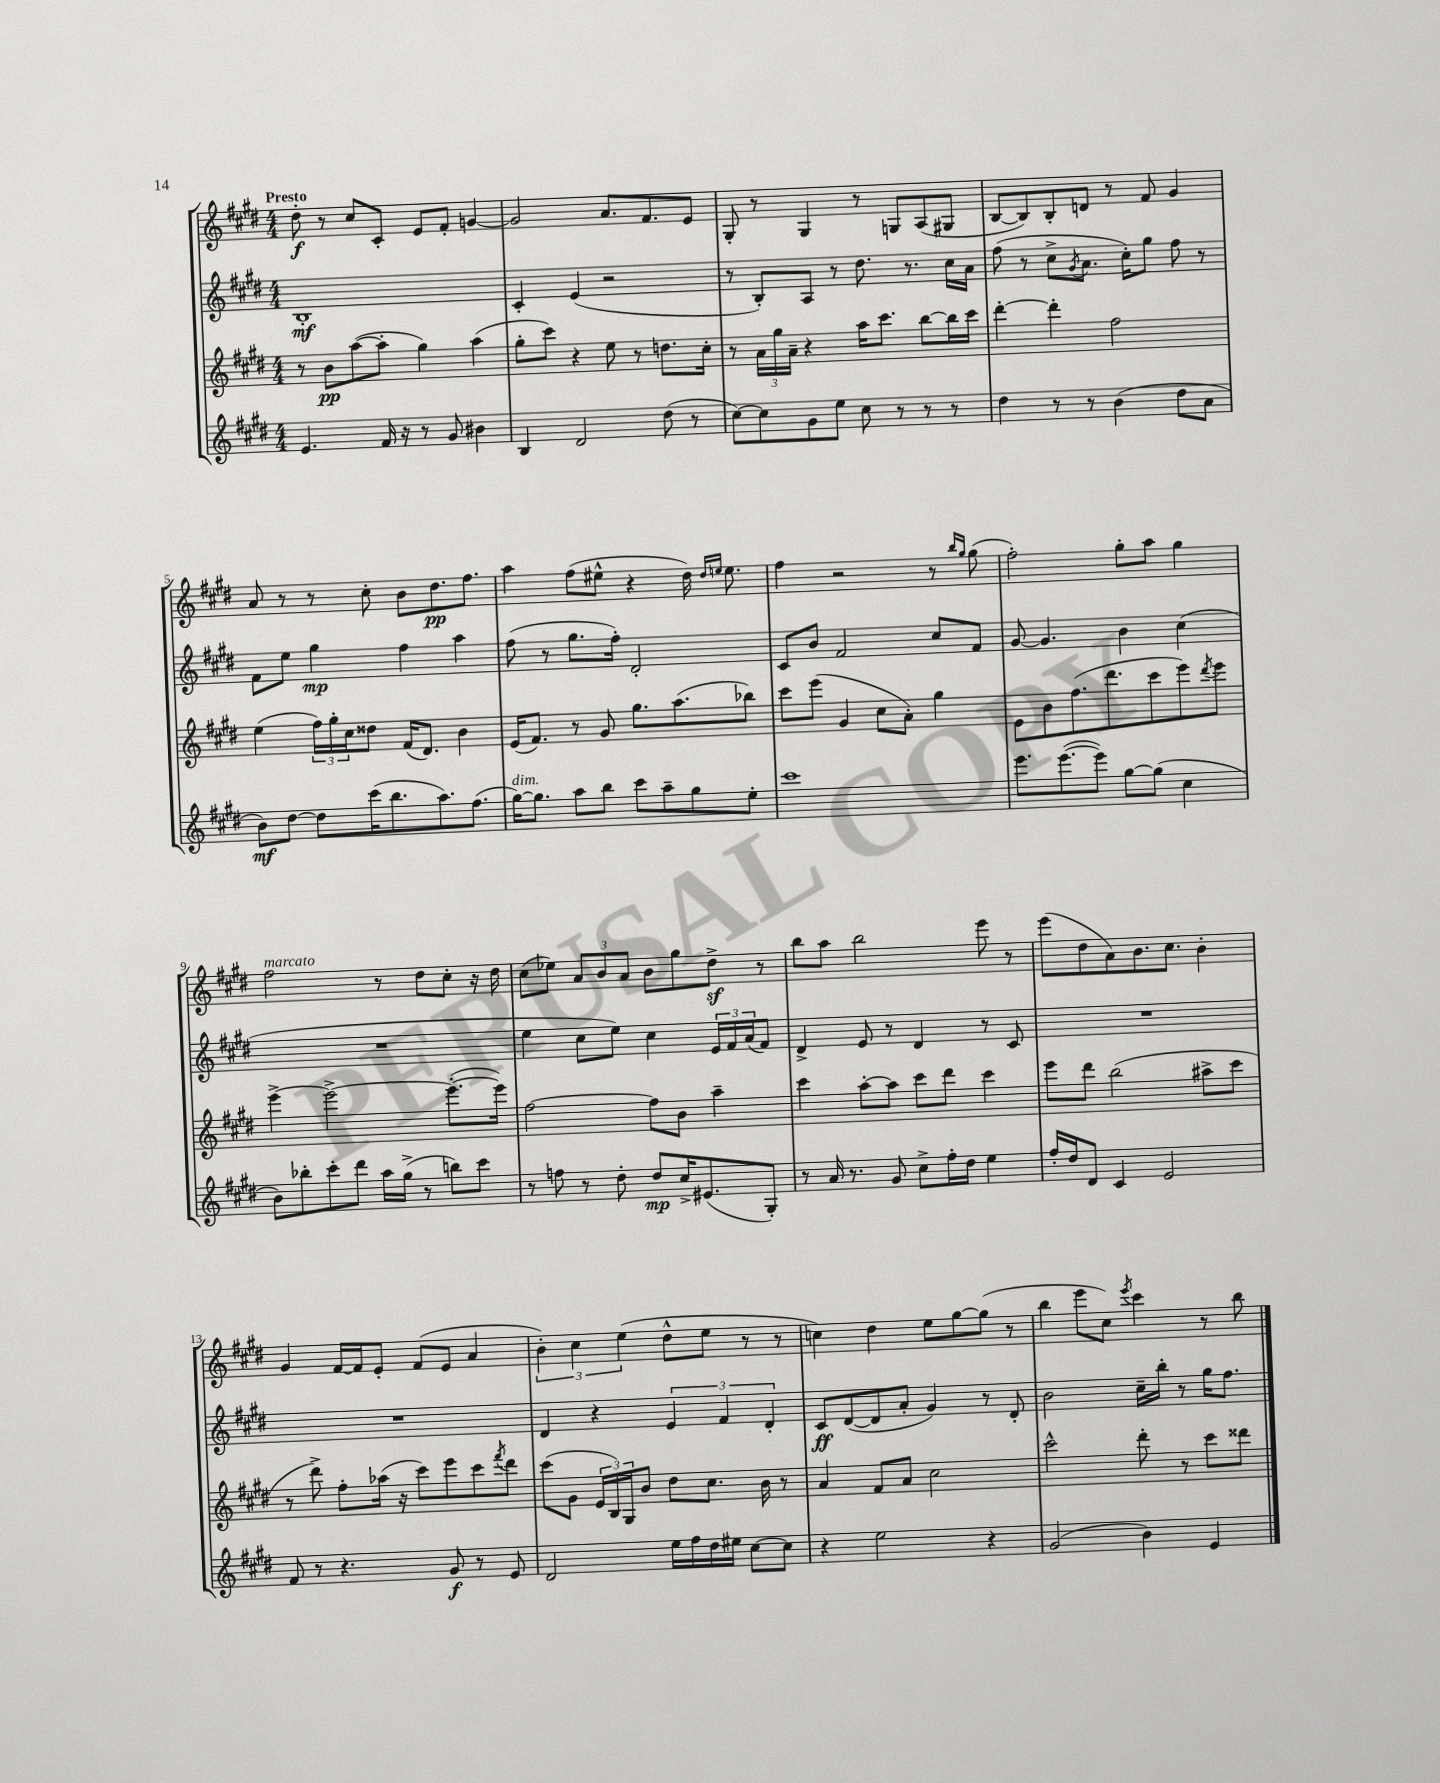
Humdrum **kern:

**kern	**dynam	**kern	**dynam	**kern	**dynam	**kern	**dynam
*part4	*part4	*part3	*part3	*part2	*part2	*part1	*part1
*staff4	*staff4	*staff3	*staff3	*staff2	*staff2	*staff1	*staff1
*clefG2	*	*clefG2	*	*clefG2	*	*clefG2	*
*k[f#c#g#d#]	*	*k[f#c#g#d#]	*	*k[f#c#g#d#]	*	*k[f#c#g#d#]	*
*M4/4	*	*M4/4	*	*M4/4	*	*M4/4	*
=1	=1	=1	=1	=1	=1	=1	=1
!	!	!	!	!	!	!LO:TX:a:B:t=Presto	!
4.e/	.	8r	.	1B'	mf	8dd#'\	f
.	.	8b\L	pp	.	.	8r	.
.	.	([8aa\	.	.	.	8cc#/L	.
16f#/	.	8aa'\J]	.	.	.	8c#'/J	.
16r	.	.	.	.	.	.	.
8r	.	4gg#\)	.	.	.	8e/L	.
8g#/	.	.	.	.	.	8f#'/J	.
4b#X\	.	(4aa\	.	.	.	[4gn/	.
=2	=2	=2	=2	=2	=2	=2	=2
4B/	.	8gg#'\L	.	4c#'/	.	2g/]	.
.	.	8ccc#\J)	.	.	.	.	.
2d#/	.	4r	.	(4e/	.	.	.
.	.	8ee\	.	2r	.	8.a/L	.
.	.	8r	.	.	.	.	.
.	.	.	.	.	.	8.f#/	.
(8dd#\	.	8.ddn\L	.	.	.	.	.
8r	.	.	.	.	.	8e/J	.
.	.	16cc#'\Jk	.	.	.	.	.
=3	=3	=3	=3	=3	=3	=3	=3
[8cc#\L)	.	8r	.	8r	.	8G#'/	.
8cc#\]	.	24a\LL	.	8B'/L)	.	8r	.
.	.	24gg#\	.	.	.	.	.
.	.	24a~\JJ	.	.	.	.	.
8g#\	.	4r	.	8A/J	.	4G#/	.
8ee\J	.	.	.	8r	.	.	.
8cc#\	.	16aa\KL	.	8.dd#\	.	8r	.
.	.	8.ccc#\J	.	.	.	.	.
8r	.	.	.	.	.	8Gn/L	.
.	.	.	.	8.r	.	.	.
8r	.	[8bb\L	.	.	.	(8A/	.
8r	.	16bb\L]	.	16cc#\LL	.	8G#X/J	.
.	.	16ccc#\JJ	.	16a\JJ	.	.	.
=4	=4	=4	=4	=4	=4	=4	=4
4dd#\	.	[4ddd#'\	.	(8ff#\	.	[8B/L	.
.	.	.	.	8r	.	8B/])	.
8r	.	4ddd#'\]	.	8cc#^\L	.	8B'/	.
.	.	.	.	8qg#/	.	.	.
8r	.	.	.	8.a\J	.	8dn/J	.
(4b\	.	2ff#\	.	.	.	8r	.
.	.	.	.	16cc#'\KL)	.	.	.
.	.	.	.	8gg#\J	.	8f#/	.
8dd#\L	.	.	.	8ff#\	.	4g#/	.
8a\J	.	.	.	8r	.	.	.
!!LO:LB:g=z
=5	=5	=5	=5	=5	=5	=5	=5
8b\L)	mf	(4ee\	.	8f#\L	.	8a/	.
[8dd#\J	.	.	.	8ee\J	.	8r	.
8dd#\L]	.	24ff#\LL)	.	4gg#\	mp	8r	.
.	.	24gg#'\	.	.	.	.	.
.	.	24cc#\J	.	.	.	.	.
(16ccc#\K	.	8dd##X\J	.	.	.	8cc#'\	.
8.bb\	.	.	.	.	.	.	.
.	.	(16f#/KL	.	4ff#\	.	8b\L	.
.	.	8.d#/J)	.	.	.	.	.
8.aa\)	.	.	.	.	.	8.dd#\	pp
.	.	4b\	.	4aa\	.	.	.
(8.ff#\J	.	.	.	.	.	8.ff#\J	.
=6	=6	=6	=6	=6	=6	=6	=6
!LO:TX:a:i:t=dim.	!	!	!	!	!	!	!
[16gg#\KL)	.	(16e/KL	.	(8ff#\	.	4aa\	.
8.gg#\J]	.	8.f#/J)	.	.	.	.	.
.	.	.	.	8r	.	.	.
8aa\L	.	8r	.	8.gg#\L	.	(8ff#\L	.
8bb\J	.	8g#/	.	.	.	8ee#X^^\J	.
.	.	.	.	16ff#'\Jk)	.	.	.
8ccc#\L	.	8.gg#\L	.	2d#'/	.	4r	.
8aa~\	.	.	.	.	.	.	.
.	.	(8.aa\	.	.	.	.	.
8gg#\	.	.	.	.	.	16dd#\)	.
.	.	.	.	.	.	16qqdd#/LL	.
.	.	.	.	.	.	16qqeen/JJ	.
.	.	.	.	.	.	8.ee\	.
8ee'\J	.	8bb-X\J)	.	.	.	.	.
=7	=7	=7	=7	=7	=7	=7	=7
1ccc#	.	8ccc#\L	.	8c#/L	.	4ff#\	.
.	.	(8eee\J	.	8b/J	.	.	.
.	.	4g#/	.	2f#/	.	2r	.
.	.	8cc#\L	.	.	.	.	.
.	.	8a'\J)	.	.	.	.	.
.	.	4gg#\	.	8cc#/L	.	8r	.
.	.	.	.	.	.	16qqbb/LL	.
.	.	.	.	.	.	16qqgg#/JJ	.
.	.	.	.	8f#/J	.	(8gg#\	.
=8	=8	=8	=8	=8	=8	=8	=8
8.eee\L	.	8e\L	.	[8g#/	.	2ff#'\)	.
.	.	8b\	.	4.g#/]	.	.	.
([8.eee\	.	.	.	.	.	.	.
.	.	(8.ff#\	.	.	.	.	.
8eee\J])	.	.	.	.	.	.	.
.	.	8.ddd#\	.	.	.	.	.
[8gg#\L	.	.	.	4b\	.	8gg#'\L	.
(8gg#\J]	.	8ccc#\	.	.	.	8aa\J	.
4cc#\	.	8eee\)	.	(4cc#\	.	4gg#\	.
.	.	8qddd#/	.	.	.	.	.
.	.	8eee\J	.	.	.	.	.
!!LO:LB:g=z
=9	=9	=9	=9	=9	=9	=9	=9
!	!	!	!	!	!	!LO:TX:a:i:t=marcato	!
8b\L)	.	[4eee^\	.	1r	.	2ff#\	.
8bb-X'\	.	.	.	.	.	.	.
8ccc#'\	.	2eee^\_	.	.	.	.	.
8ddd#\J	.	.	.	.	.	.	.
16aa\LL	.	.	.	.	.	8r	.
(16gg#^\JJ	.	.	.	.	.	.	.
8r	.	.	.	.	.	8dd#\L	.
8bbn\L)	.	(8.eee'\L_	.	.	.	8cc#'\J	.
8ccc#\J	.	.	.	.	.	16r	.
.	.	16eee\Jk])	.	.	.	16dd#\	.
=10	=10	=10	=10	=10	=10	=10	=10
8r	.	[2ff#\	.	4ee\	.	(8cc#\L	.
8ffn\	.	.	.	.	.	8ee-X\J)	.
8r	.	.	.	8cc#\L	.	12a/L	.
.	.	.	.	.	.	12b/	.
8dd#'\	.	.	.	8ee\J)	.	.	.
.	.	.	.	.	.	12a/J	.
8dd#/L	mp	8ff#\L]	.	4cc#\	.	8b\L	.
16cc#^/K	.	8b\J	.	.	.	8gg#\	.
(8.e#X/	.	.	.	.	.	.	.
.	.	4aa~\	.	24e/LL	.	8dd#z^\J	.
.	.	.	.	24f#/	.	.	.
.	.	.	.	(24a/J	.	.	.
8G#'/J)	.	.	.	8f#/J)	.	8r	.
=11	=11	=11	=11	=11	=11	=11	=11
8r	.	4ccc#\	.	4d#^/	.	8bb\L	.
16a/	.	.	.	.	.	8aa\J	.
8.r	.	.	.	.	.	.	.
.	.	[8aa'\L	.	8e/	.	2bb\	.
8g#/	.	8aa\J]	.	8r	.	.	.
8cc#^\L	.	8ccc#\L	.	4d#/	.	.	.
16ff#'\L	.	8ddd#\J	.	.	.	.	.
16dd#\JJ	.	.	.	.	.	.	.
4ee\	.	4ccc#\	.	8r	.	8eee\	.
.	.	.	.	8c#/	.	8r	.
=12	=12	=12	=12	=12	=12	=12	=12
16ff#'/LL	.	8eee\L	.	1r	.	(8eee\L	.
16dd#/J	.	.	.	.	.	.	.
8d#/J	.	8ddd#\J	.	.	.	8dd#\	.
4c#/	.	(2bb\	.	.	.	8a\)	.
.	.	.	.	.	.	8.b\	.
2e/	.	.	.	.	.	.	.
.	.	.	.	.	.	8.cc#\J	.
.	.	8aa#X^\L	.	.	.	4b'\	.
.	.	8ccc#\J	.	.	.	.	.
!!LO:LB:g=z
=13	=13	=13	=13	=13	=13	=13	=13
8f#/	.	8r	.	1r	.	4g#/	.
8r	.	8ddd#^\)	.	.	.	.	.
4.r	.	8ff#'\L	.	.	.	[16f#/LL	.
.	.	.	.	.	.	16f#/J]	.
.	.	(16aa-X\Jk	.	.	.	8e'/J	.
.	.	16r	.	.	.	.	.
.	.	8ccc#\L)	.	.	.	(8f#/L	.
8g#/	f	8eee\	.	.	.	8e/J	.
8r	.	8ccc#\	.	.	.	4a/	.
.	.	8qfff#/	.	.	.	.	.
8e/	.	8ddd#\J	.	.	.	.	.
=14	=14	=14	=14	=14	=14	=14	=14
2d#/	.	(8ccc#\L	.	4d#/	.	6b'\)	.
.	.	8g#\J	.	.	.	.	.
.	.	.	.	.	.	6cc#\	.
.	.	24e/LL	.	4r	.	.	.
.	.	24B/)	.	.	.	.	.
.	.	24G#/J	.	.	.	(6ee\	.
.	.	8b/J	.	.	.	.	.
16ee\LL	.	8dd#\L	.	6e/	.	8dd#^^\L	.
16ff#\	.	.	.	.	.	.	.
16dd#\	.	8.cc#\J	.	.	.	8ee\J	.
.	.	.	.	6f#/	.	.	.
16ee#X\JJ	.	.	.	.	.	.	.
[8cc#\L	.	.	.	.	.	8r	.
.	.	16b\	.	.	.	.	.
.	.	.	.	6d#'/	.	.	.
8cc#\J]	.	8r	.	.	.	8r	.
=15	=15	=15	=15	=15	=15	=15	=15
4r	.	4a/	.	8c#/L	ff	4ccn\)	.
.	.	.	.	([8d#/	.	.	.
2ee\	.	8f#/L	.	8d#/]	.	4dd#\	.
.	.	8a/J	.	8a'/J	.	.	.
.	.	2cc#\	.	4g#/)	.	8ee\L	.
.	.	.	.	.	.	[8gg#\	.
4r	.	.	.	8r	.	(8gg#\J]	.
.	.	.	.	8d#'/	.	8r	.
=16	=16	=16	=16	=16	=16	=16	=16
(2g#/	.	2ccc#^^\	.	2b\	.	4bb\	.
.	.	.	.	.	.	8eee\L	.
.	.	.	.	.	.	8cc#\J)	.
.	.	.	.	.	.	8qeee/	.
4b\)	.	8ddd#'\	.	16cc#~\LL	.	4ccc#\	.
.	.	.	.	16bb'\JJ	.	.	.
.	.	8r	.	8r	.	.	.
4e/	.	8ccc#\L	.	16gg#\KL	.	8r	.
.	.	.	.	8.ff#\J	.	.	.
.	.	8ddd##X\J	.	.	.	8bb\	.
==	==	==	==	==	==	==	==
*-	*-	*-	*-	*-	*-	*-	*-
